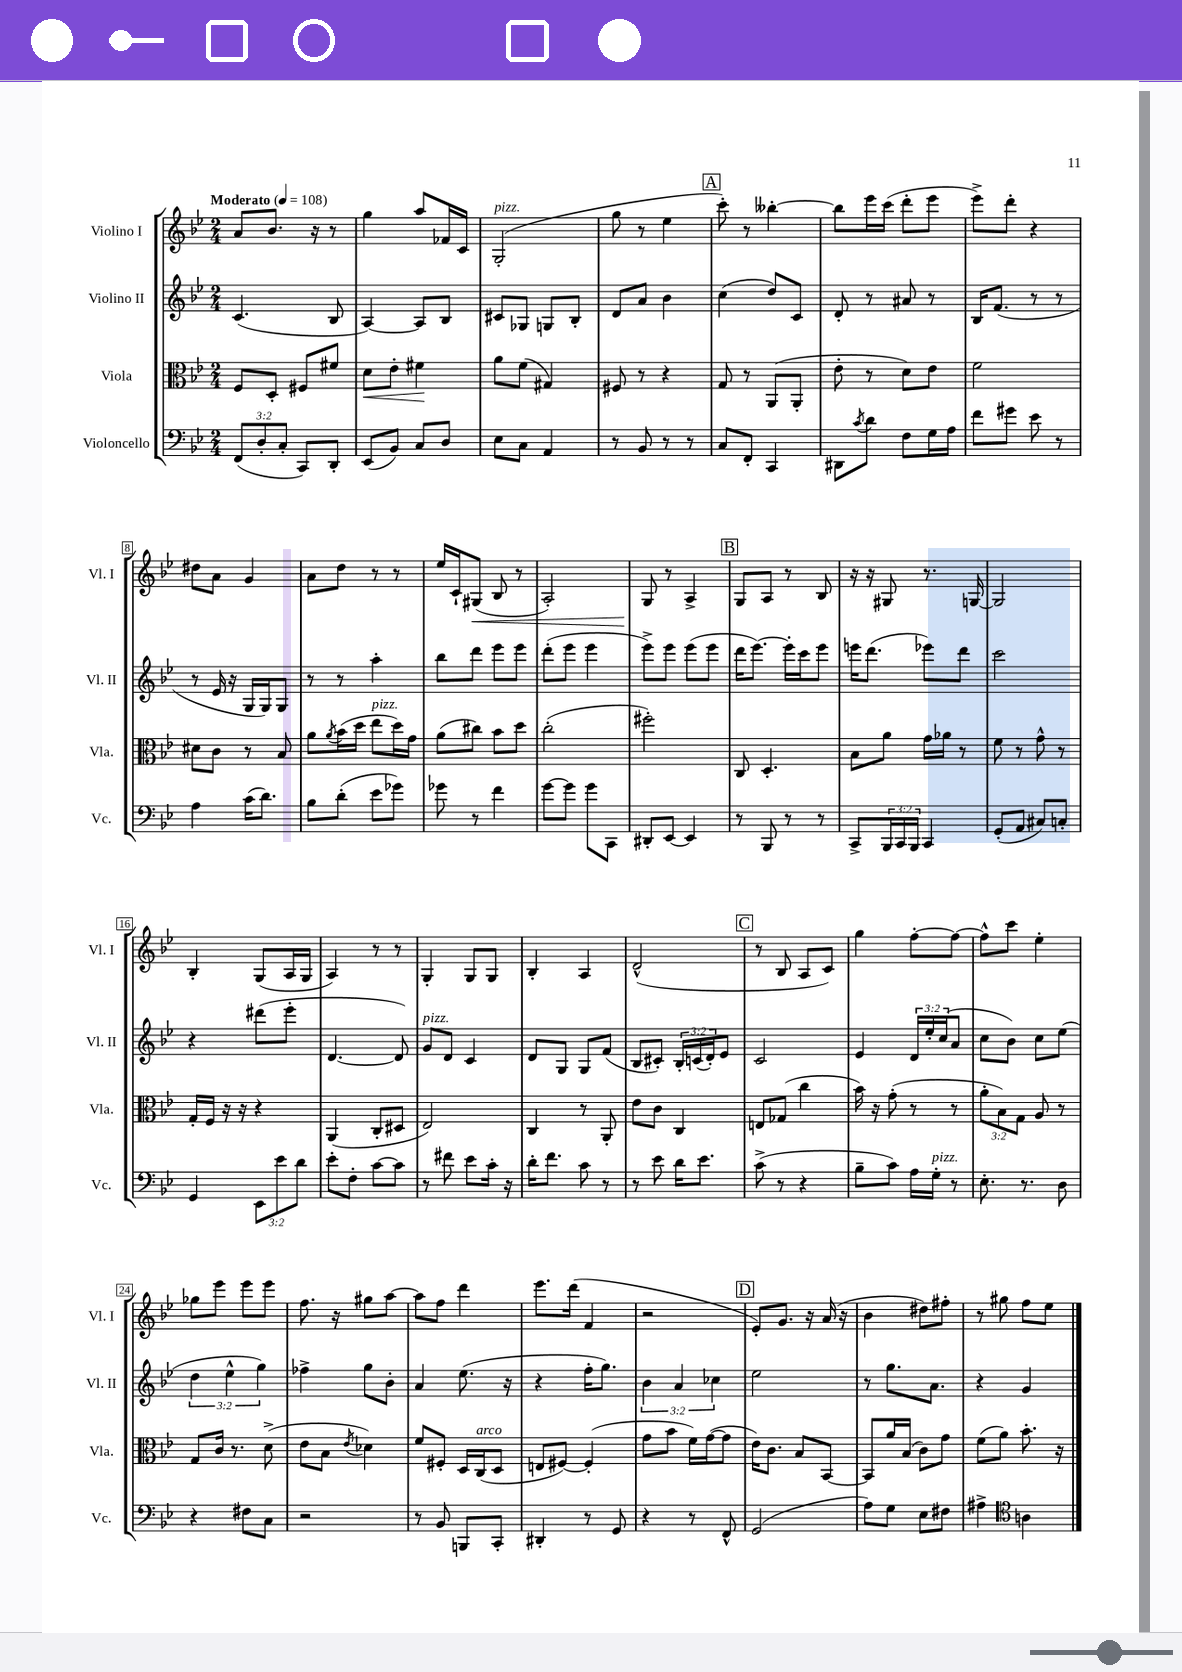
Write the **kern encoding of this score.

**kern	**kern	**dynam	**kern	**kern	**dynam
*part4	*part3	*part3	*part2	*part1	*part1
*staff4	*staff3	*staff3	*staff2	*staff1	*staff1
*I"Violoncello	*I"Viola	*	*I"Violino II	*I"Violino I	*
*I'Vc.	*I'Vla.	*	*I'Vl. II	*I'Vl. I	*
*clefF4	*clefC3	*	*clefG2	*clefG2	*
*k[b-e-]	*k[b-e-]	*	*k[b-e-]	*k[b-e-]	*
*M2/4	*M2/4	*	*M2/4	*M2/4	*
*MM108	*MM108	*	*MM108	*MM108	*
=1	=1	=1	=1	=1	=1
!	!	!	!	!LO:TX:a:B:t=Moderato	!
(12FF/L	8F/L	.	(4.c/	8a/L	.
12D'/	.	.	.	.	.
.	8D'/J	.	.	8.b-/J	.
12C'/J	.	.	.	.	.
8CC/L)	8F#X/L	.	.	.	.
.	.	.	.	16r	.
8DD'/J	8f#X/J	.	8B-/	8r	.
=2	=2	=2	=2	=2	=2
!	!	!LO:HP:b	!	!	!
(8EE-/L	8d\L	<	[4A/)	4gg\	.
8BB-/J)	8e-'\J	.	.	.	.
8C/L	4f#X\	.	8A/L]	8aa/L	.
8D/J	.	.	8B-/J	16f-X/L	.
.	.	.	.	16c/JJ	.
.	.	[	.	.	.
=3	=3	=3	=3	=3	=3
!	!	!	!	!LO:TX:a:i:t=pizz.	!
8E-\L	8a\L	.	8c#X/L	(2G'/	.
8C\J	(8f\J	.	8G-X/J	.	.
4AA/	4G#X/)	.	8Gn/L	.	.
.	.	.	8B-'/J	.	.
=4	=4	=4	=4	=4	=4
8r	8F#X/	.	8d/L	8gg\	.
8BB-/	8r	.	8a/J	8r	.
8r	4r	.	4b-\	4ee-\	.
8r	.	.	.	.	.
!!LO:REH:place=s1:t=A
=5	=5	=5	=5	=5	=5
8C/L	8G/	.	(4cc\	8ccc'\)	.
8FF'/J	8r	.	.	8r	.
4CC/	(8AA/L	.	8dd/L)	[4bb--X'\	.
.	8AA'/J	.	8c/J	.	.
=6	=6	=6	=6	=6	=6
8DD#X\L	8e-'\	.	8d'/	8bb--\L]	.
8qc/	.	.	.	.	.
8d\J	8r	.	8r	16eee-\L	.
.	.	.	.	(16ccc\JJ	.
8F\L	8d\L)	.	8a#X/	8ddd'\L	.
16G\L	8e-\J	.	8r	8eee-\J	.
16A\JJ	.	.	.	.	.
=7	=7	=7	=7	=7	=7
8f\L	2f\	.	16B-/KL	8eee-^\L)	.
.	.	.	(8.f/J	.	.
8g#X\J	.	.	.	8ddd'\J	.
8e-\	.	.	8r	4r	.
8r	.	.	8r	.	.
!!LO:LB:g=z
=8	=8	=8	=8	=8	=8
4A\	8d#X\L	.	8r	8dd#X\L	.
.	8c\J	.	16e-/	8a\J	.
.	.	.	16r	.	.
(16c\KL	8r	.	16G/LL	4g/	.
8.d\J)	.	.	16G/J)	.	.
.	8B-/	.	8G/J	.	.
=9	=9	=9	=9	=9	=9
8B-\L	8a\L	.	8r	8a\L	.
.	8qa/	.	.	.	.
(8d'\J	(16b-\L	.	8r	8dd\J	.
.	16dd\JJ	.	.	.	.
!	!LO:TX:a:i:t=pizz.	!	!	!	!
8e-\L	8ee-\L	.	4aa'\	8r	.
8g-X\J)	16dd\L)	.	.	8r	.
.	16g\JJ	.	.	.	.
=10	=10	=10	=10	=10	=10
8g-X\	(8a\L	.	8bb-\L	16ee-/LL	.
.	.	.	.	16c`/J	.
!	!	!	!	!	!LO:HP:b
8r	8cc#X\J)	.	8ddd\J	(8G#X/J	<
4f\	8b-\L	.	8eee-\L	8B-/	.
.	8dd\J	.	8eee-\J	8r	.
=11	=11	=11	=11	=11	=11
[8g\L	(2cc'\	.	(8ddd'\L	2A'/)	.
8g\J]	.	.	8eee-\J	.	.
8g\L	.	.	4eee-\	.	.
8CC\J	.	.	.	.	.
=12	=12	=12	=12	=12	=12
8DD#X'/L	2ff#X'\)	.	8eee-^\L)	8G/	.
[8EE-/J	.	.	8eee-\J	8r	[
4EE-/]	.	.	(8eee-\L	4A^/	.
.	.	.	8eee-\J	.	.
!!LO:REH:place=s1:t=B
=13	=13	=13	=13	=13	=13
8r	8C/	.	16ddd\KL	8G/L	.
.	.	.	[8.eee-\J)	.	.
8BBB-/	4.D'/	.	.	8A/J	.
8r	.	.	16eee-'\LL]	8r	.
.	.	.	16ccc\J	.	.
8r	.	.	8eee-\J	8B-/	.
=14	=14	=14	=14	=14	=14
8CC^/L	8B-\L	.	16eeen\KL	16r	.
.	.	.	(8.ddd\J	16r	.
24BBB-/L	8a\J	.	.	8G#X/	.
24CC/	.	.	.	.	.
24BBB-/JJ	.	.	.	.	.
4CC/	16g\LL	.	8eee-X\L)	8.r	.
.	16a-X\JJ	.	.	.	.
.	8r	.	8ddd\J	.	.
.	.	.	.	[16Gn/	.
=15	=15	=15	=15	=15	=15
(8GG'/L	8f\	.	2ccc\	2G/]	.
8AA/J	8r	.	.	.	.
8C#X/L)	8g^^\	.	.	.	.
8Cn'/J	8r	.	.	.	.
!!LO:LB:g=z
=16	=16	=16	=16	=16	=16
4GG/	16G'/LL	.	4r	4B-'/	.
.	16F/JJ	.	.	.	.
.	16r	.	.	.	.
.	16r	.	.	.	.
12EE-\L	4r	.	(8ddd#X\L	(8G/L	.
12e-\	.	.	.	.	.
.	.	.	8eee-'\J	16A/L	.
12d\J	.	.	.	.	.
.	.	.	.	16G/JJ	.
=17	=17	=17	=17	=17	=17
8e-'\L	(4AA/	.	[4.d/	4A/)	.
8F'\J	.	.	.	.	.
[8c\L	8C'/L	.	.	8r	.
8c\J]	8D#X/J	.	8d/])	8r	.
=18	=18	=18	=18	=18	=18
!	!	!	!LO:TX:a:i:t=pizz.	!	!
8r	2E-/)	.	8g/L	4G'/	.
8f#X\	.	.	8d/J	.	.
8e-\L	.	.	4c/	8G/L	.
16c'\Jk	.	.	.	8G/J	.
16r	.	.	.	.	.
=19	=19	=19	=19	=19	=19
16d'\KL	4C/	.	8d/L	4B-'/	.
8.f\J	.	.	.	.	.
.	.	.	8G/J	.	.
8c\	8r	.	8G/L	4A/	.
8r	8AA'/	.	(8f/J	.	.
=20	=20	=20	=20	=20	=20
8r	8e-\L	.	8B-/L	(2d^^/	.
8e-\	8c\J	.	8c#X'/J)	.	.
16d\KL	4C/	.	24B-'/LL	.	.
.	.	.	(24cn/	.	.
8.e-\J	.	.	.	.	.
.	.	.	24d'/J)	.	.
.	.	.	8e-/J	.	.
!!LO:REH:place=s1:t=C
=21	=21	=21	=21	=21	=21
(8c^\	8En/L	.	2c/	8r	.
8r	(8G-X/J	.	.	8B-/	.
4r	4cc\	.	.	8A/L	.
.	.	.	.	8c/J)	.
=22	=22	=22	=22	=22	=22
8B-~\L	16b-\)	.	4e-/	4gg\	.
.	16r	.	.	.	.
8c\J)	(8g'\	.	.	.	.
16A\LL	8r	.	24d/LL	[8ff'\L	.
.	.	.	24ee-'/	.	.
!LO:TX:a:i:t=pizz.	!	!	!	!	!
16G'\JJ	.	.	.	.	.
.	.	.	(24cc/J	.	.
8r	8r	.	8a/J	8ff\J_	.
=23	=23	=23	=23	=23	=23
8.E-'\	12a'\L	.	8cc\L	8ff^^\L]	.
.	12B-\)	.	.	.	.
.	.	.	8b-\J)	8ccc\J	.
.	12G\J	.	.	.	.
8.r	.	.	.	.	.
.	8A/	.	8cc\L	4ee-'\	.
8D\	8r	.	(8ee-\J	.	.
!!LO:LB:g=z
=24	=24	=24	=24	=24	=24
4r	8G/L	.	6dd\	8gg-X\L	.
.	16c/Jk	.	.	8eee-\J	.
.	.	.	6ee-^^\	.	.
.	8.r	.	.	.	.
8F#X\L	.	.	.	8eee-\L	.
.	.	.	6gg\)	.	.
8C\J	(8d^\	.	.	8eee-\J	.
=25	=25	=25	=25	=25	=25
2r	8e-\L	.	4ff-X^\	8.ff\	.
.	8B-\J	.	.	.	.
.	.	.	.	16r	.
.	8qe-/	.	.	.	.
.	4d-X\)	.	8gg\L	8gg#X\L	.
.	.	.	8b-'\J	[8aa\J	.
=26	=26	=26	=26	=26	=26
8r	8f/L	.	4a/	8aa\L]	.
8BB-/	8F#X'/J	.	.	8ff\J	.
8BBBn/L	16D/LL	.	(8.ee-\	4ddd\	.
!	!LO:TX:a:i:t=arco	!	!	!	!
.	(16C/J	.	.	.	.
8CC'/J	8D/J	.	.	.	.
.	.	.	16r	.	.
=27	=27	=27	=27	=27	=27
4DD#X'/	8En/L	.	4r	8.eee-\L	.
.	[8F#X/J)	.	.	.	.
.	.	.	.	(16ddd\Jk	.
8r	(4F#'/]	.	16ff'\KL	4f/	.
.	.	.	8.gg\J)	.	.
8GG/	.	.	.	.	.
=28	=28	=28	=28	=28	=28
4r	8g\L	.	6b-\	2r	.
.	8b-\J	.	.	.	.
.	.	.	6a/	.	.
8r	16f\LL)	.	.	.	.
.	([16g\J	.	.	.	.
.	.	.	6cc-X\	.	.
8FF^^/	8g\J]	.	.	.	.
!!LO:REH:place=s1:t=D
=29	=29	=29	=29	=29	=29
(2GG/	16e-\KL)	.	2ee-\	8e-'/L)	.
.	8.c\J	.	.	.	.
.	.	.	.	8.g/J	.
.	8B-/L	.	.	.	.
.	.	.	.	16r	.
.	[8BB-/J	.	.	(16a/	.
.	.	.	.	16r	.
=30	=30	=30	=30	=30	=30
8A\L)	8BB-/L]	.	8r	4b-\	.
8G\J	16a/L	.	8.gg\L	.	.
.	(16B-/JJ	.	.	.	.
8E-\L	8c\L)	.	.	8dd#X\L)	.
.	.	.	8.a\J	.	.
8F#X\J	8g\J	.	.	8ff#X'\J	.
=31	=31	=31	=31	=31	=31
4A#X^\	(8f\L	.	4r	8r	.
.	8a\J)	.	.	8gg#X\	.
*clefC4	*	*	*	*	*
4An\	8.b-'\	.	4g/	8ff\L	.
.	.	.	.	8ee-\J	.
.	16r	.	.	.	.
==	==	==	==	==	==
*-	*-	*-	*-	*-	*-
